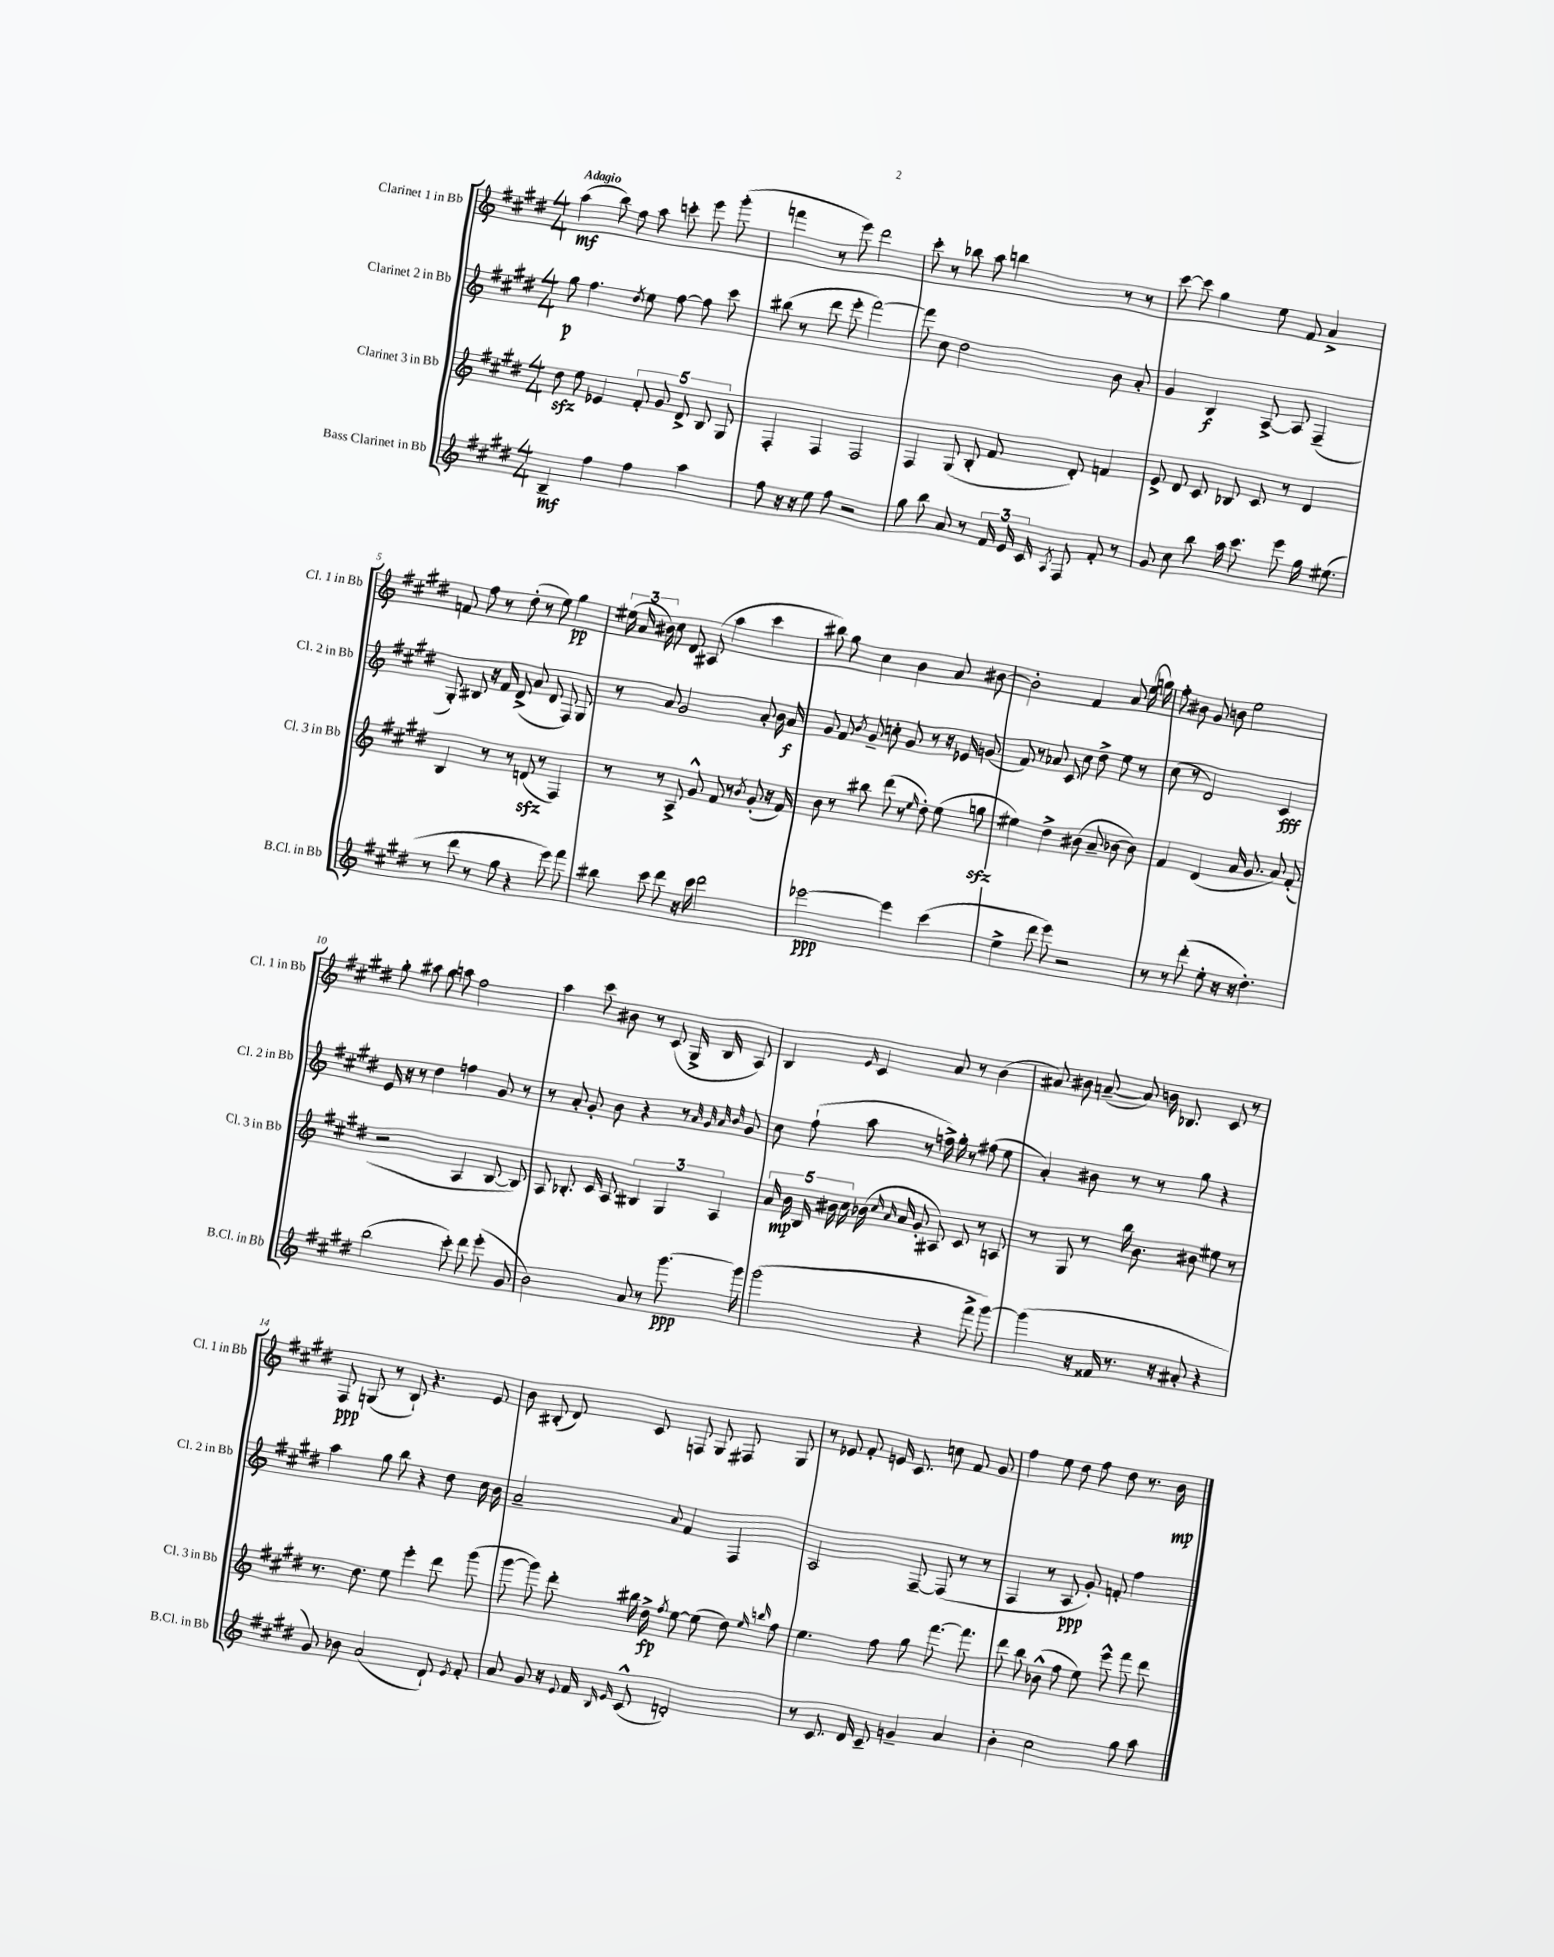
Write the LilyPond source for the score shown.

<<
\new StaffGroup <<
\new Staff = "s0" \with { instrumentName = "Clarinet 1 in Bb" shortInstrumentName = "Cl. 1 in Bb" } {
    \clef treble \key e \major \numericTimeSignature \time 4/4 \tempo "Adagio"
    \autoBeamOff a''4\mf( b''8) fis''8 a''8 c'''8-. e'''8 gis'''8-.( |
    f'''4 r8 e'''8) dis'''2 |
    cis'''8-. r8 bes''8 a''8 b''4 r8 r8 |
    cis'''8~ cis'''8 gis''4 e''8 fis'8 a'4-> |
    f'8 fis''8 r8 dis''8-.( r8 e''8) gis''4\pp |
    \tuplet 3/2 { eis''16( a'16 bis'16) } cis''8 dis'8 ais8( a''4 cis'''4 |
    bis''8) gis''8 cis''4 b'4 a'8 bis'8~ |
    bis'2-. fis'4 a'8 e''16( g''16) |
    fis''8-. bis'8 gis'8 b'8 e''2 |
    gis''8-. ais''8 gis''8 a''8 fis''2 |
    a''4 cis'''8 bis'8 r8 cis'8( gis16-> b16 a8) |
    b4 \grace { e'16 } cis'4 a'8 r8 b'4( |
    ais'8) bis'8 a'8~--( a'8) b'16 bes8. cis'8 r8 |
    fis8\ppp g8( r8 b8-!) r4. e'8 |
    b'8 bis8-.( dis'8) cis'8 f8 gis8 fis8 gis8 |
    r8 ees'8 fis'8-. e'16 cis'8. c''8 fis'8 gis'8 |
    fis''4 e''8 dis''8 fis''8 dis''8 r8. b'16\mp \bar "|." |
}
\new Staff = "s1" \with { instrumentName = "Clarinet 2 in Bb" shortInstrumentName = "Cl. 2 in Bb" } {
    \clef treble \key e \major \numericTimeSignature \time 4/4
    \autoBeamOff gis''8\p fis''4. \acciaccatura { dis''8 } e''8 fis''8~ fis''8 cis'''8 |
    bis''8( r8 dis'''8 e'''8-. fis'''2~) |
    fis'''8 cis''8 dis''2 b'8 a'8-. |
    gis'4 b4\f a8~-> a8 fis4--( |
    gis8-.) bis8 r16 fis'16 dis'8->( a'8 dis'8 fis8) gis8 |
    r8 a'8 gis'2 a'8-. b'16 a'16\f |
    gis'8 fis'8 \acciaccatura { b'8 } gis'8-- c''8-. gis'8 r8 r16 ees'16 g'8( |
    fis'8) r8 aes'8 cis'8 cis''8 dis''8-> e''8 r8 |
    cis''8( r8 dis'2) cis'4\fff |
    e'16 r16 r8 dis''4 f''4 gis'8 r8 |
    r8 a'8-. gis'8-. b'8 r4 r8 \grace { a'32 gis'32 a'32 b'32 } gis'8 |
    cis''8 fis''8-!( a''8 r8 f''16->) gis''16-. r8 fis''8( e''8 |
    a'4-.) bis'8 r8 r8 gis''8 r4 |
    a''4 gis''8 b''8 r4 dis''8 cis''16 b'16 |
    a'2-- \appoggiatura { a'8 } fis'4 fis4 |
    a2 fis8~-- fis8( r8 r8 |
    fis4 r8 a8\ppp gis'8-.) f'8-. fis''4 \bar "|." |
}
\new Staff = "s2" \with { instrumentName = "Clarinet 3 in Bb" shortInstrumentName = "Cl. 3 in Bb" } {
    \clef treble \key e \major \numericTimeSignature \time 4/4
    \autoBeamOff dis''8\sfz e''8 ees'4 \tuplet 5/4 { fis'8-. gis'8 dis'8-> b8 gis8 } |
    fis4-. fis4 fis2 |
    fis4 gis8( b8-. fis'8 dis'8-.) f'4 |
    e'8-> dis'8 cis'8 bes8 cis'8 r8 dis'4 |
    b4 r8 r8 d'8\sfz( r8 fis4) |
    r8 r8 a8-> gis'8-^ fis'8 r8 \acciaccatura { b'8 } gis'8-.( r16 fis'16) |
    b'8 r8 bis''8 dis'''8( r8 \grace { e''16 } dis''8-.) e''8( g''8\sfz |
    eis''4) dis''4-> bis'8( a'8-- bes'8~ bes'8) |
    fis'4 dis'4( a'16 gis'8. a'8) fis'8-.( |
    r2 a4 b8~ b8) |
    a8 bes8.-. cis'16 a8 \tuplet 3/2 { bis4 gis4 a4 } |
    \tuplet 5/4 { a'16 b'16\mp b16 bis'16 cis''16 } bes'16( \grace { cis''16 a'16 } a'16 gis'8-. ais8) cis'8 r8 a8 |
    r8 gis8 r8 b''16 b'8. bis'8 eis''8 r8 |
    r8. dis''8. e''8 e'''4-. dis'''8 gis'''8( |
    gis'''8~ gis'''8) dis'''8-. bis''16 dis''16->\fp \acciaccatura { fis''8 } e''8~ e''8( dis''8) \grace { e''16 b''16 } fis''8 |
    e''4. fis''8 gis''8 fis'''8.~ fis'''8. |
    dis'''8 b''8 bes'8-^( fis''8 e''8) e'''8-^ fis'''8 dis'''8 \bar "|." |
}
\new Staff = "s3" \with { instrumentName = "Bass Clarinet in Bb" shortInstrumentName = "B.Cl. in Bb" } {
    \clef treble \key e \major \numericTimeSignature \time 4/4
    \autoBeamOff b4--\mf fis''4 fis''4 a''4 |
    fis''8 r16 r16 e''8 fis''8 r2 |
    gis''8 b''8 a'8 r8 \tuplet 3/2 { fis'16 e'16 cis'16 } \acciaccatura { a8 } fis8 fis'8-. r8 |
    gis'8 cis''8 b''8 a''16 cis'''8. e'''8 gis''16 eis''8.( |
    r8 dis'''8 r8 gis''8 r4 e'''8) fis'''8 |
    bis''8 cis'''8 dis'''8 r16 cis'''16 dis'''2 |
    ees'''2~\ppp ees'''4 cis'''4( |
    e''4-> dis'''8 e'''8) r2 |
    r8 r8 dis'''8-.( e''8-. r16 r16 dis''4.-.) |
    b''2( cis'''8-.) dis'''8 e'''8-.( gis'8 |
    b'2) a'8 r8 gis'''8.~\ppp gis'''16 |
    gis'''2( r4 fis'''8-> gis'''8~) |
    gis'''4( r16 fisis'16 r8. r16 ais'8-. r4 |
    gis'8) bes'8 a'2( dis'8-!) \acciaccatura { e'8 } fis'8-. |
    a'8 gis'8 r16 \appoggiatura { e'8 } fis'16 \grace { b16 e'16 } cis'8-^( d'2-.) |
    r8 cis'8. dis'16 cis'8-- g'4-- a'4 |
    b'4-. cis''2 gis''8 a''8 \bar "|." |
}
>>
>>
